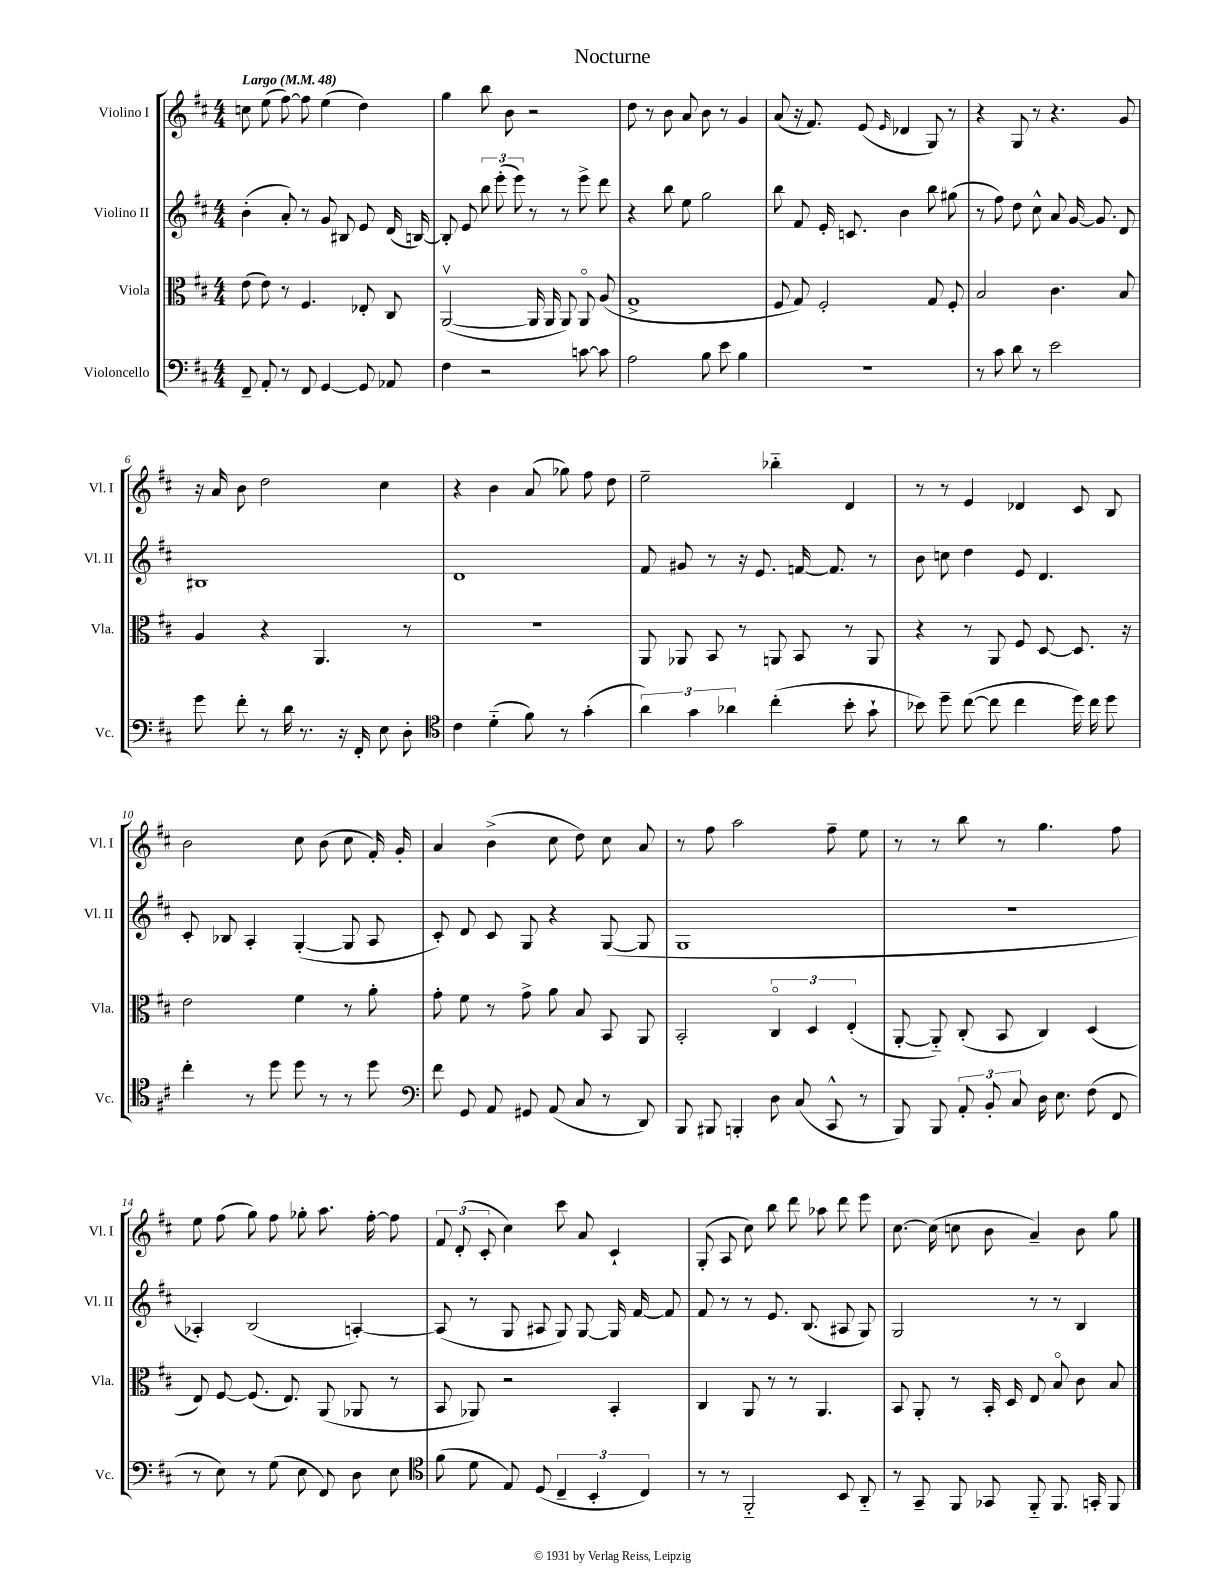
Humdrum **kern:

**kern	**kern	**kern	**kern
*staff4	*staff3	*staff2	*staff1
*clefF4	*clefC3	*clefG2	*clefG2
*k[f#c#]	*k[f#c#]	*k[f#c#]	*k[f#c#]
*M4/4	*M4/4	*M4/4	*M4/4
*MM48	*MM48	*MM48	*MM48
8FF#~/	(8e\	(4b'\	8cc\
8AA'/	8e\)	.	(8ee\
8r	8r	8a'/)	[8ff#\)
8FF#/	4.F#/	8r	8ff#\]
[4GG/	.	8g/	(4ee\
.	.	8B#/	.
8GG/]	8E-'/	8e/	4dd\)
8AA-/	8C#/	(16d/	.
.	.	[16B/)	.
=	=	=	=
4F#\	([2AAv/	8B'/]	4gg\
.	.	8e/	.
2r	.	12bb\	8bb\
.	.	(12eee'\	.
.	.	.	8b\
.	.	12eee\)	.
.	16AA/]	8r	2r
.	16AA/	.	.
.	8AA/)	8r	.
[8c\	8AAo/	8eee^\	.
8c\]	(8A/	8ddd\	.
=	=	=	=
2A\	1G^	4r	8dd\
.	.	.	8r
.	.	8bb\	8b\
.	.	8ee\	8a/
8B\	.	2gg\	8b\
8e\	.	.	8r
4B\	.	.	4g/
=	=	=	=
1r	8F#/	8bb\	(8a/
.	8G/)	8f#/	16r
.	.	.	8.f#/)
.	2F#'/	16e'/	.
.	.	8.c/	.
.	.	.	(8e/
.	.	.	16qqe/
.	.	4b\	4d-/
.	8G/	8bb\	8G/)
.	8F#'/	(8gg#\	8r
=	=	=	=
8r	2B/	8r	4r
8c#\	.	8ff#\)	.
8d\	.	8dd\	8G/
8r	.	8cc#^^\	8r
2e\	4.c#\	8a/	4.r
.	.	[16g/	.
.	.	8.g/]	.
.	8B/	8d/	8g/
=	=	=	=
8g\	4A/	1B#	16r
.	.	.	16a/
8f#'\	.	.	8b\
8r	4r	.	2dd\
16d\	.	.	.
8.r	.	.	.
.	4.AA/	.	.
16r	.	.	.
16FF#'/	.	.	.
8E\	.	.	4cc#\
8D'\	8r	.	.
=	=	=	=
*clefC4	*	*	*
4c#\	1r	1d	4r
(4d'~\	.	.	4b\
8f#\)	.	.	(8a/
8r	.	.	8gg-\)
(4g'\	.	.	8ff#\
.	.	.	8dd\
=	=	=	=
6a\)	8AA/	8f#/	2ee~\
.	8AA-/	8g#/	.
6g\	.	.	.
.	8BB/	8r	.
6a-\	.	.	.
.	8r	16r	.
.	.	8.e/	.
(4cc#'\	8AA/	.	4bb-'~\
.	8BB/	[16f/	.
.	.	8.f/]	.
8b'\	8r	.	4d/
8g`\	8AA/	8r	.
=	=	=	=
8b-\)	4r	8b\	8r
8dd~\	.	8cc\	8r
([8cc#\	8r	4dd\	4e/
8cc#\]	8AA/	.	.
4cc#\	8F#/	8e/	4d-/
.	[8D/	4.d/	.
16dd\)	8.D/]	.	8c#/
16cc#\	.	.	.
8dd\	.	.	8B/
.	16r	.	.
=	=	=	=
4cc#'\	2e\	8c#'/	2b\
.	.	8B-/	.
8r	.	4A'/	.
8dd\	.	.	.
8dd\	4f#\	([4G'/	8cc#\
8r	.	.	(8b\
8r	8r	8G/]	8cc#\
8dd\	8a'\	8A/	16f#'/)
.	.	.	16g'/
=	=	=	=
*clefF4	*	*	*
8f#\	8g'\	8c#'/)	4a/
8GG/	8f#\	8d/	.
8AA/	8r	8c#/	(4b^\
8GG#/	8g^\	8G/	.
(8AA/	8a\	4r	8cc#\
8C#/	8B/	.	8dd\)
8r	8BB/	([8G/	8cc#\
8DD/)	8AA/	8G/]	8a/
=	=	=	=
8BBB/	2BB'/	1G	8r
8BBB#/	.	.	8ff#\
4BBB'/	.	.	2aa\
8D\	6C#o/	.	.
(8C#/	.	.	.
.	6D/	.	.
8CC#^^/	.	.	8ff#~\
.	(6E'/	.	.
8r	.	.	8ee\
=	=	=	=
8BBB/)	[8AA'/	1r	8r
8BBB/	8AA'~/])	.	8r
12AA'/	(8C#'/	.	8bb\
12BB'/	.	.	.
.	8BB/	.	8r
12C#/	.	.	.
16D\	4C#/)	.	4.gg\
8.E\	.	.	.
(8F#\	(4D/	.	.
8FF#/	.	.	8ff#\
=	=	=	=
8r	8E/)	4A-'/)	8ee\
8E\)	[8F#/	.	(8ff#\
8r	(8.F#/]	(2B/	8gg\)
(8G\	.	.	8ff#\
.	8.E/)	.	.
8E\	.	.	8gg-'\
8FF#/)	(8AA/	.	8.aa\
8D\	8AA-/	[4A'/)	.
.	.	.	[16ff#'\
8E\	8r	.	8ff#\]
=	=	=	=
*clefC4	*	*	*
(8f#\	8BB/	(8A/]	12f#/
.	.	.	(12d'/
8d\	8AA-/)	8r	.
.	.	.	12c#'/
8E/)	2r	8G/	4cc#\)
(8D/	.	8A#/	.
6C#~/	.	8G/)	8ccc#\
.	.	[8G/	8a/
6BB'/	.	.	.
.	4BB'/	16G/]	4c#`/
.	.	[16f#/	.
6C#/)	.	.	.
.	.	8f#/]	.
=	=	=	=
8r	4C#/	8f#/	(8G'/
8r	.	8r	8A/
2FF#'~/	8AA/	8r	8cc#\)
.	8r	8.e/	8bb\
.	8r	.	8ddd\
.	.	(8.B/	.
.	4.AA/	.	8aa-\
8BB/	.	8A#/	8ddd\
8AA'~/	.	8G/)	8eee\
=	=	=	=
8r	8BB/	2G/	[8.cc#\
8GG~/	8AA'/	.	.
.	.	.	(16cc#\]
8FF#/	8r	.	8cc\
8GG-/	16BB'/	.	8b\
.	16D/	.	.
8FF#'~/	8E/	8r	4a~/)
8.FF#/	8Bo/	8r	.
.	8c#\	4B/	8b\
16GG'/	.	.	.
8FF#/	8B/	.	8gg\
==	==	==	==
*-	*-	*-	*-
